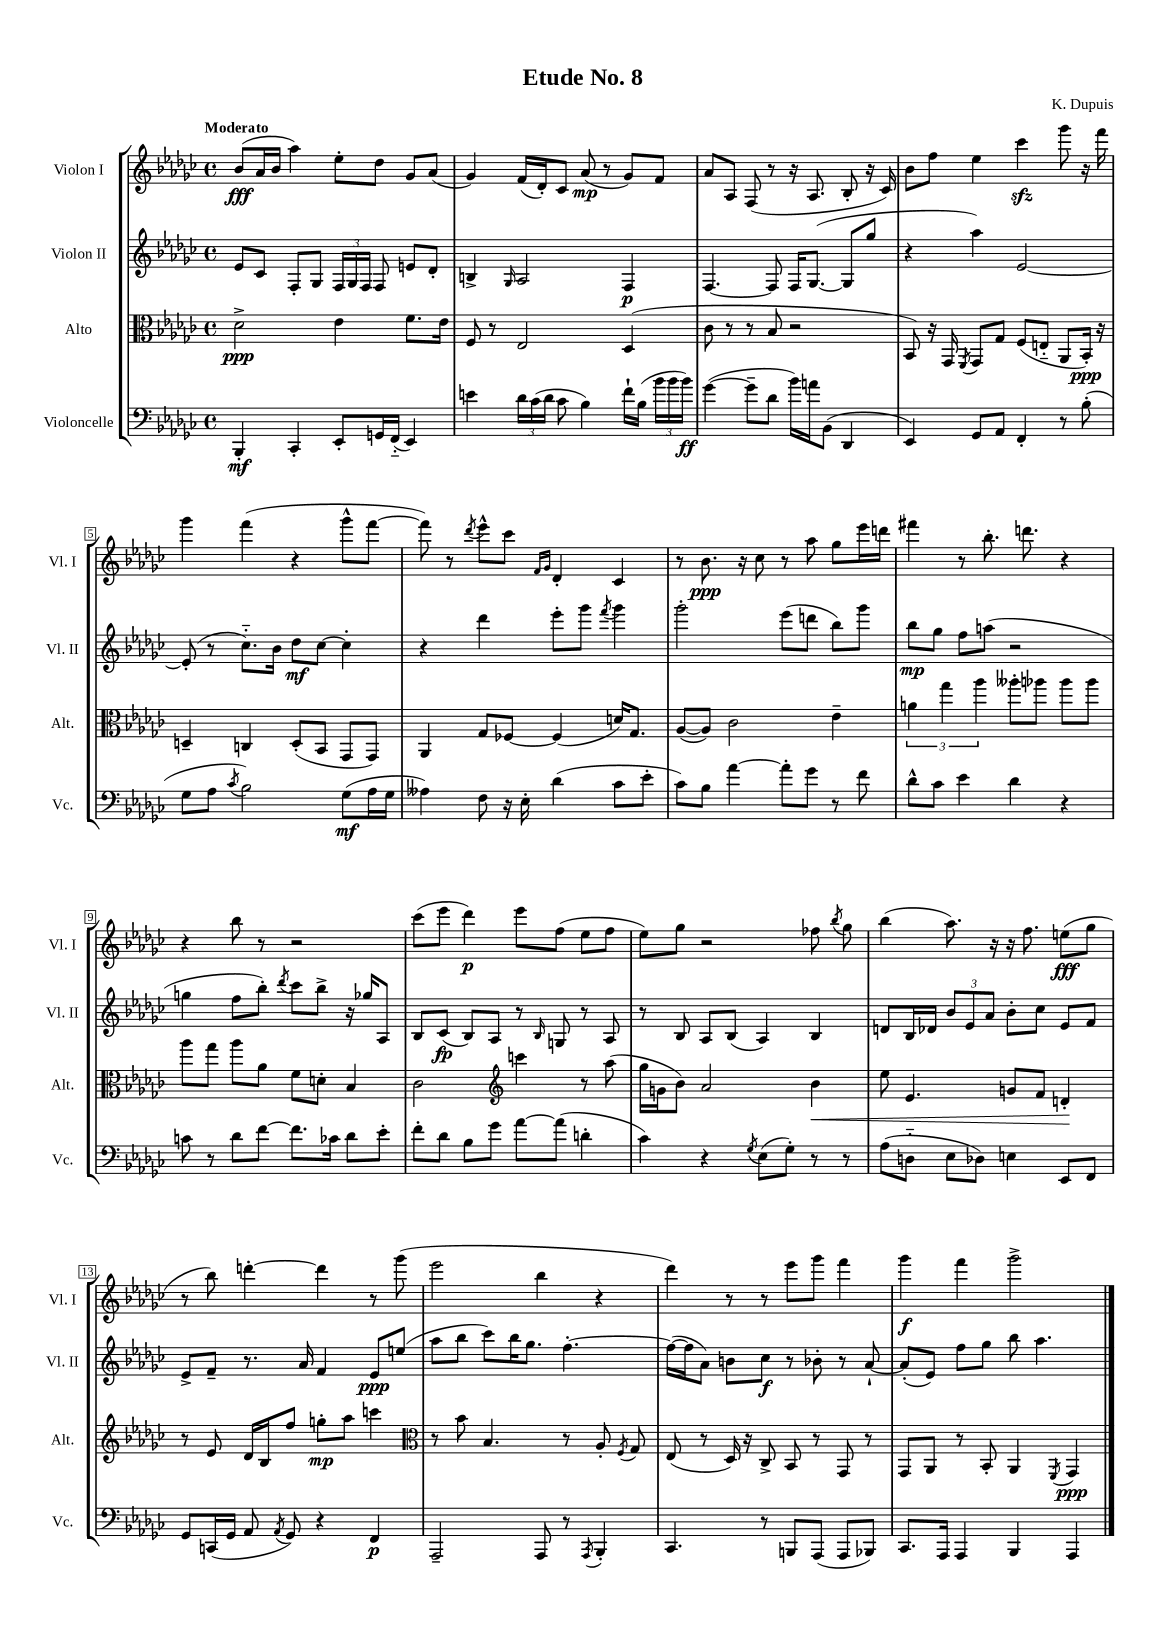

**kern	**dynam	**kern	**dynam	**kern	**dynam	**kern	**dynam
*part4	*part4	*part3	*part3	*part2	*part2	*part1	*part1
*staff4	*staff4	*staff3	*staff3	*staff2	*staff2	*staff1	*staff1
*I"Violoncelle	*	*I"Alto	*	*I"Violon II	*	*I"Violon I	*
*I'Vc.	*	*I'Alt.	*	*I'Vl. II	*	*I'Vl. I	*
*clefF4	*	*clefC3	*	*clefG2	*	*clefG2	*
*k[b-e-a-d-g-c-]	*	*k[b-e-a-d-g-c-]	*	*k[b-e-a-d-g-c-]	*	*k[b-e-a-d-g-c-]	*
*M4/4	*	*M4/4	*	*M4/4	*	*M4/4	*
*met(c)	*	*met(c)	*	*met(c)	*	*met(c)	*
=1	=1	=1	=1	=1	=1	=1	=1
!	!	!	!	!	!	!LO:TX:a:B:t=Moderato	!
4BBB-'/	mf	2d-^\	ppp	8e-/L	.	(8b-/L	fff
.	.	.	.	8c-/J	.	16a-/L	.
.	.	.	.	.	.	16b-/JJ	.
4CC-'/	.	.	.	8F'/L	.	4aa-\)	.
.	.	.	.	8G-/J	.	.	.
8EE-'/L	.	4e-\	.	24F/LL	.	8ee-'\L	.
.	.	.	.	24G-/	.	.	.
.	.	.	.	24F/JJ	.	.	.
16GGn/L	.	.	.	8F/	.	8dd-\J	.
(16FF/JJ	.	.	.	.	.	.	.
4EE-/)	.	8.f\L	.	8en/L	.	8g-/L	.
.	.	.	.	8d-'/J	.	(8a-/J	.
.	.	16e-\Jk	.	.	.	.	.
=2	=2	=2	=2	=2	=2	=2	=2
4en\	.	8F/	.	4Bn^/	.	4g-/)	.
.	.	8r	.	.	.	.	.
.	.	.	.	16qqG-/	.	.	.
24d-\LL	.	2E-/	.	2A-/	.	(16f/LL	.
(24c-\	.	.	.	.	.	.	.
.	.	.	.	.	.	16d-'/J)	.
24d-\JJ	.	.	.	.	.	.	.
8c-\	.	.	.	.	.	8c-/J	.
4B-\)	.	.	.	.	.	(8a-/	mp
.	.	.	.	.	.	8r	.
16f`\LL	.	(4D-/	.	4F/	p	8g-/L)	.
(16B-\JJ	.	.	.	.	.	.	.
24b-\LL	.	.	.	.	.	8f/J	.
24b-\	.	.	.	.	.	.	.
24b-\JJ)	ff	.	.	.	.	.	.
=3	=3	=3	=3	=3	=3	=3	=3
([4g-\	.	8c-\	.	[4.F/	.	8a-/L	.
.	.	8r	.	.	.	8A-/J	.
8g-~\L]	.	8r	.	.	.	(8F/	.
8d-\J	.	8B-/	.	8F/]	.	8r	.
16b-\LL)	.	2r	.	16F/KL	.	16r	.
16an\J	.	.	.	([8.G-/J	.	8.A-/	.
(8BB-\J	.	.	.	.	.	.	.
4DD-/	.	.	.	8G-/L]	.	8B-'/	.
.	.	.	.	8gg-/J	.	16r	.
.	.	.	.	.	.	16c-/)	.
=4	=4	=4	=4	=4	=4	=4	=4
4EE-/)	.	8BB-/)	.	4r	.	8b-\L	.
.	.	16r	.	.	.	8ff\J	.
.	.	16GG-/	.	.	.	.	.
.	.	8qFF/	.	.	.	.	.
8GG-/L	.	8GG-/L	.	4aa-\)	.	4ee-\	.
8AA-/J	.	8G-/J	.	.	.	.	.
4FF'/	.	(8F/L	.	[2e-/	.	4ccc-zz\	.
.	.	8En/J	.	.	.	.	.
8r	.	8AA-/L	.	.	.	8ggg-\	.
(8B-'\	.	16BB-'/Jk)	ppp	.	.	16r	.
.	.	16r	.	.	.	16fff\	.
!!LO:LB:g=z
=5	=5	=5	=5	=5	=5	=5	=5
8G-\L	.	4Dn~/	.	(8e-'/]	.	4ggg-\	.
8A-\J	.	.	.	8r	.	.	.
8qc-/	.	.	.	.	.	.	.
2B-\)	.	4Cn/	.	8.cc-\L)	.	(4fff\	.
.	.	.	.	16b-\Jk	.	.	.
.	.	(8D'/L	.	8dd-\L	mf	4r	.
.	.	8BB-/J	.	[8cc-\J	.	.	.
(8G-\L	mf	8GG-/L	.	4cc-'\]	.	8ggg-^^\L	.
16A-\L	.	8GG-/J)	.	.	.	[8fff\J	.
16G-\JJ	.	.	.	.	.	.	.
=6	=6	=6	=6	=6	=6	=6	=6
4A--X\)	.	4AA-/	.	4r	.	8fff\])	.
.	.	.	.	.	.	8r	.
.	.	.	.	.	.	8qddd-/	.
8F\	.	8G-/L	.	4ddd-\	.	8eee-^^\L	.
16r	.	[8F-X/J	.	.	.	8ccc-\J	.
16E-'\	.	.	.	.	.	.	.
.	.	.	.	.	.	16qqf/LL	.
.	.	.	.	.	.	16qqg-/JJ	.
(4d-\	.	(4F-/]	.	8eee-'\L	.	4d-'/	.
.	.	.	.	8ggg-\J	.	.	.
.	.	.	.	8qfff/	.	.	.
8c-\L	.	16dn/KL)	.	4ggg-\	.	4c-/	.
.	.	8.G-/J	.	.	.	.	.
8e-'\J	.	.	.	.	.	.	.
=7	=7	=7	=7	=7	=7	=7	=7
8c-\L)	.	([8A-/L	.	2ggg-'\	.	8r	.
8B-\J	.	8A-/J])	.	.	.	8.b-\	ppp
[4a-\	.	2c-\	.	.	.	.	.
.	.	.	.	.	.	16r	.
.	.	.	.	.	.	8cc-\	.
8a-'\L]	.	.	.	(8eee-\L	.	8r	.
8g-\J	.	.	.	8dddn\J	.	8aa-\	.
8r	.	4e-~\	.	8bb-\L)	.	8gg-\L	.
8f\	.	.	.	8ggg-\J	.	16eee-\L	.
.	.	.	.	.	.	16dddn\JJ	.
=8	=8	=8	=8	=8	=8	=8	=8
8d-^^\L	.	6an\	.	8bb-\L	mp	4fff#X\	.
8c-\J	.	.	.	8gg-\J	.	.	.
.	.	6gg-\	.	.	.	.	.
4e-\	.	.	.	8ff\L	.	8r	.
.	.	6aa-\	.	.	.	.	.
.	.	.	.	(8aan\J	.	8.bb-'\	.
4d-\	.	8aa--X'\L	.	2r	.	.	.
.	.	.	.	.	.	8.dddn\	.
.	.	8aa-X\J	.	.	.	.	.
4r	.	8aa-\L	.	.	.	4r	.
.	.	8aa-\J	.	.	.	.	.
!!LO:LB:g=z
=9	=9	=9	=9	=9	=9	=9	=9
8cn\	.	8aa-\L	.	4ggn\	.	4r	.
8r	.	8gg-\J	.	.	.	.	.
8d-\L	.	8aa-\L	.	8ff\L	.	8bb-\	.
[8f\J	.	8a-\J	.	8bb-'\J)	.	8r	.
.	.	.	.	8qddd-/	.	.	.
8.f\L]	.	8f\L	.	8ccc-\L	.	2r	.
.	.	8dn'\J	.	8bb-^\J	.	.	.
16c-X\Jk	.	.	.	.	.	.	.
8d-\L	.	4B-/	.	16r	.	.	.
.	.	.	.	16gg-X/KL	.	.	.
8e-'\J	.	.	.	8A-/J	.	.	.
=10	=10	=10	=10	=10	=10	=10	=10
8f'\L	.	2c-\	.	8B-/L	.	(8ccc-\L	.
8d-\J	.	.	.	(8c-/J	fp	8eee-\J	.
8B-\L	.	.	.	8B-/L)	.	4ddd-\)	p
8g-\J	.	.	.	8A-/J	.	.	.
*	*	*clefG2	*	*	*	*	*
[8a-\L	.	4cccn\	.	8r	.	8eee-\L	.
.	.	.	.	16qqB-/	.	.	.
(8a-\J]	.	.	.	8Gn/	.	(8ff\J	.
4dn'\	.	8r	.	8r	.	8ee-\L	.
.	.	(8aa-\	.	8A-/	.	8ff\J	.
=11	=11	=11	=11	=11	=11	=11	=11
4c-\)	.	16gg-\LL	.	8r	.	8ee-\L)	.
.	.	16gn\J	.	.	.	.	.
.	.	8b-\J)	.	8B-/	.	8gg-\J	.
4r	.	2a-/	.	8A-/L	.	2r	.
.	.	.	.	(8B-/J	.	.	.
8qG-/	.	.	.	.	.	.	.
(8E-\L	.	.	.	4A-/)	.	.	.
8G-'\J)	.	.	.	.	.	.	.
!	!	!	!LO:HP:b	!	!	!	!
8r	.	4b-\	<	4B-/	.	8ff-X\	.
.	.	.	.	.	.	8qbb-/	.
8r	.	.	.	.	.	8gg-\	.
=12	=12	=12	=12	=12	=12	=12	=12
(8A-\L	.	8ee-\	.	8dn/L	.	(4bb-\	.
8Dn\J	.	4.e-/	.	16B-/L	.	.	.
.	.	.	.	16d-X/JJ	.	.	.
8E-\L	.	.	.	12b-/L	.	8.aa-\)	.
.	.	.	.	12e-/	.	.	.
8D-X\J)	.	.	.	.	.	.	.
.	.	.	.	12a-/J	.	.	.
.	.	.	.	.	.	16r	.
4En\	.	8gn/L	.	8b-'\L	.	16r	.
.	.	.	.	.	.	8.ff\	.
.	.	8f/J	.	8cc-\J	.	.	.
8EE-/L	.	4dn'/	.	8e-/L	.	(8een\L	fff
8FF/J	.	.	.	8f/J	.	8gg-\J	.
.	.	.	[	.	.	.	.
!!LO:LB:g=z
=13	=13	=13	=13	=13	=13	=13	=13
8GG-/L	.	8r	.	8e-^/L	.	8r	.
(16CCn/L	.	8e-/	.	8f~/J	.	8bb-\)	.
16GG-/JJ	.	.	.	.	.	.	.
8AA-/	.	16d-/LL	.	8.r	.	[4dddn'\	.
.	.	16B-/J	.	.	.	.	.
8qAA-/	.	.	.	.	.	.	.
8GG-/)	.	8ff/J	.	.	.	.	.
.	.	.	.	16a-/	.	.	.
4r	.	8ggn'\L	mp	4f/	.	4ddd\]	.
.	.	8aa-\J	.	.	.	.	.
4FF/	p	4cccn\	.	8e-/L	ppp	8r	.
.	.	.	.	(8een/J	.	(8ggg-\	.
=14	=14	=14	=14	=14	=14	=14	=14
*	*	*clefC3	*	*	*	*	*
2AAA-~/	.	8r	.	8aa-\L	.	2eee-\	.
.	.	8b-\	.	8bb-\J	.	.	.
.	.	4.B-/	.	8ccc-\L)	.	.	.
.	.	.	.	16bb-\K	.	.	.
.	.	.	.	8.gg-\J	.	.	.
8AAA-/	.	.	.	.	.	4bb-\	.
8r	.	8r	.	[4.ff'\	.	.	.
8qAAA-/	.	.	.	.	.	.	.
4BBB-'/	.	8A-'/	.	.	.	4r	.
.	.	8qF/	.	.	.	.	.
.	.	8G-/	.	.	.	.	.
=15	=15	=15	=15	=15	=15	=15	=15
4.CC-/	.	(8E-/	.	(16ff\LL_	.	4ddd-\)	.
.	.	.	.	16ff\J]	.	.	.
.	.	8r	.	8a-\J)	.	.	.
.	.	16D-/)	.	8bn\L	.	8r	.
.	.	16r	.	.	.	.	.
8r	.	8C-^/	.	8cc-\J	f	8r	.
8BBBn/L	.	8BB-/	.	8r	.	8eee-\L	.
(8AAA-/J	.	8r	.	8b-X'\	.	8ggg-\J	.
8AAA-/L	.	8GG-/	.	8r	.	4fff\	.
8BBB-X/J)	.	8r	.	[8a-`/	.	.	.
=16	=16	=16	=16	=16	=16	=16	=16
8.CC-/L	.	8GG-/L	.	(8a-'/L]	.	4ggg-\	f
.	.	8AA-/J	.	8e-/J)	.	.	.
16AAA-/Jk	.	.	.	.	.	.	.
4AAA-/	.	8r	.	8ff\L	.	4fff\	.
.	.	8BB-'/	.	8gg-\J	.	.	.
4BBB-/	.	4AA-/	.	8bb-\	.	2ggg-^\	.
.	.	.	.	4.aa-\	.	.	.
.	.	8qFF/	.	.	.	.	.
4AAA-/	.	4GG-/	ppp	.	.	.	.
==	==	==	==	==	==	==	==
*-	*-	*-	*-	*-	*-	*-	*-
